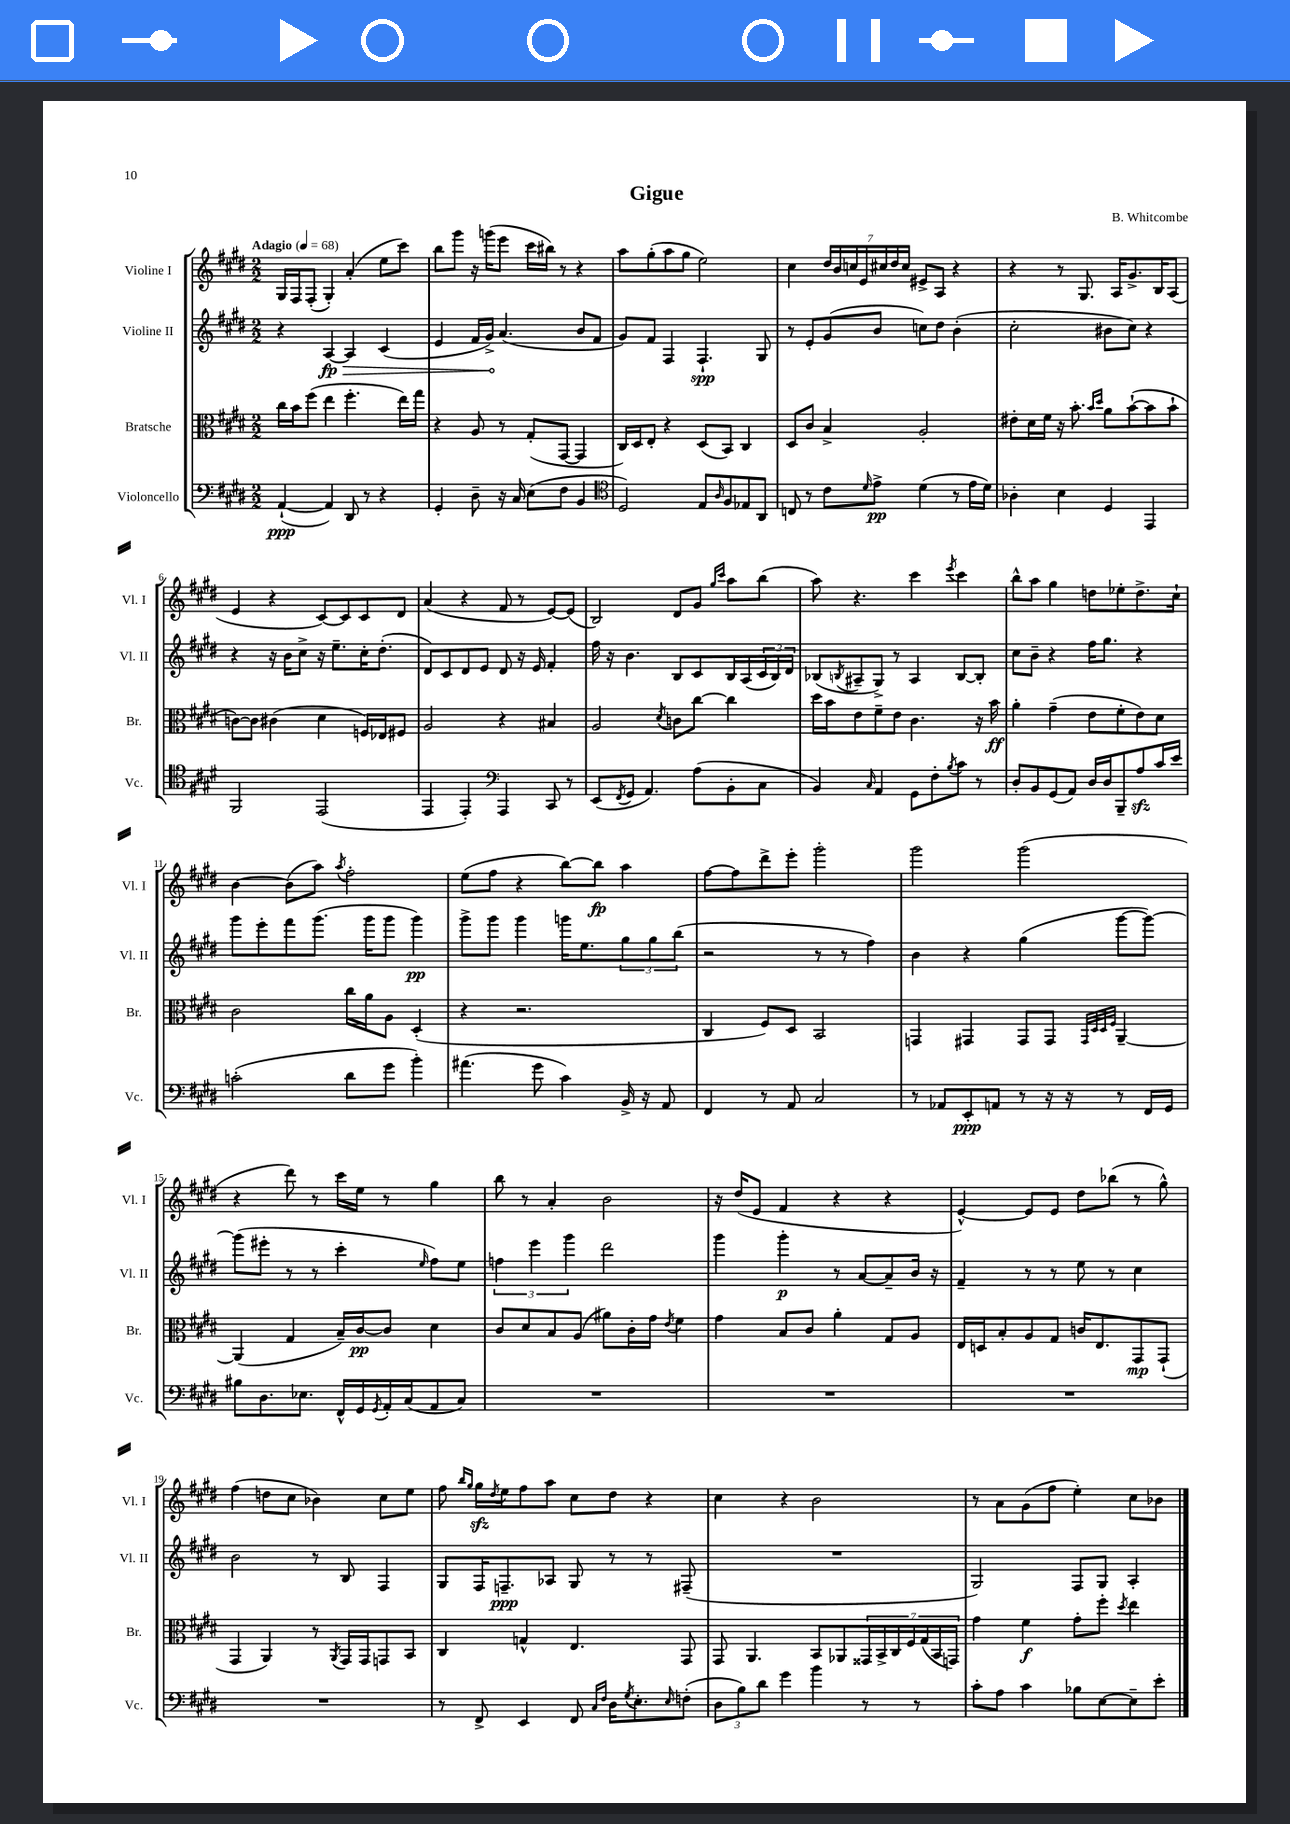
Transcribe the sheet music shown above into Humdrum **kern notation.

**kern	**dynam	**kern	**dynam	**kern	**dynam	**kern	**dynam
*part4	*part4	*part3	*part3	*part2	*part2	*part1	*part1
*staff4	*staff4	*staff3	*staff3	*staff2	*staff2	*staff1	*staff1
*I"Violoncello	*	*I"Bratsche	*	*I"Violine II	*	*I"Violine I	*
*I'Vc.	*	*I'Br.	*	*I'Vl. II	*	*I'Vl. I	*
*clefF4	*	*clefC3	*	*clefG2	*	*clefG2	*
*k[f#c#g#d#]	*	*k[f#c#g#d#]	*	*k[f#c#g#d#]	*	*k[f#c#g#d#]	*
*M2/2	*	*M2/2	*	*M2/2	*	*M2/2	*
*MM68	*	*MM68	*	*MM68	*	*MM68	*
=1	=1	=1	=1	=1	=1	=1	=1
!	!	!	!	!	!	!LO:TX:a:B:t=Adagio	!
([4AA`/	ppp	16cc#\LL	.	4r	.	16G#/LL	.
.	.	16b\J	.	.	.	16F#/J	.
.	.	(8ff#\J	.	.	.	(8F#'/J	.
!	!	!	!	!	!LO:HP:b	!	!
4AA/])	.	4ee\	.	[4A/	> fp	4G#'/)	.
8DD#/	.	4.ff#'\	.	4A/]	.	(4a'/	.
8r	.	.	.	.	.	.	.
4r	.	.	.	(4c#/	.	8ee\L	.
.	.	16ee\LL)	.	.	.	8ccc#\J)	.
.	.	16gg#\JJ	.	.	.	.	.
=2	=2	=2	=2	=2	=2	=2	=2
4GG#'/	.	4r	.	4e/	.	8bb\L	.
.	.	.	.	.	.	8ggg#\J	.
8D#~\	.	8A/	.	16f#/LL	.	16r	.
.	.	.	.	16g#^/JJ)	.	(16gggn\KL	.
16r	.	8r	.	(4.a/	]	8eee\J	.
16C#/	.	.	.	.	.	.	.
(8E\L	.	(8G#'/L	.	.	.	16ccc#\LL	.
.	.	.	.	.	.	16bb#X\JJ)	.
8F#\J	.	[8GG#/J	.	.	.	8r	.
4BB/	.	4GG#/]	.	8b/L	.	4r	.
.	.	.	.	8f#/J	.	.	.
=3	=3	=3	=3	=3	=3	=3	=3
*clefC4	*	*	*	*	*	*	*
2D#/)	.	16C#/LL)	.	8g#/L)	.	8aa\L	.
.	.	16D#/J	.	.	.	.	.
.	.	8E'/J	.	8f#/J	.	(8gg#'\	.
.	.	4r	.	4F#/	.	8aa\	.
.	.	.	.	.	.	8gg#\J	.
8E/L	.	(8D#/L	.	4.F#`/	spp	2ee\)	.
16qqA/	.	.	.	.	.	.	.
8F#/	.	8BB/J)	.	.	.	.	.
8E-X/	.	4C#/	.	.	.	.	.
8AA/J	.	.	.	8G#/	.	.	.
=4	=4	=4	=4	=4	=4	=4	=4
8Cn/	.	8D#/L	.	8r	.	4cc#\	.
8r	.	8c#/J	.	8e'/L	.	.	.
8c#\L	.	4B^/	.	(8g#/	.	28dd#/LL	.
.	.	.	.	.	.	28b/	.
.	.	.	.	.	.	28ccn/	.
.	.	.	.	.	.	28e/	.
16qqd#/	.	.	.	.	.	.	.
8e^\J	pp	.	.	8b/J	.	.	.
.	.	.	.	.	.	28cc#X/	.
.	.	.	.	.	.	28dd#/	.
.	.	.	.	.	.	28cc#/JJ	.
(4d#\	.	2A'/	.	8ccn\L)	.	8e#X^/L	.
.	.	.	.	8dd#\J	.	8A/J	.
8r	.	.	.	(4b'\	.	4r	.
16e\LL	.	.	.	.	.	.	.
16d#\JJ)	.	.	.	.	.	.	.
=5	=5	=5	=5	=5	=5	=5	=5
4A-X'\	.	8e#X'\L	.	2cc#'\	.	4r	.
.	.	16d#\L	.	.	.	.	.
.	.	16f#\JJ	.	.	.	.	.
4B\	.	16r	.	.	.	8r	.
.	.	8.b'\	.	.	.	.	.
.	.	.	.	.	.	8.G#/	.
.	.	16qqb/LL	.	.	.	.	.
.	.	16qqdd#/JJ	.	.	.	.	.
4D#/	.	8a\L	.	8b#X\L	.	.	.
.	.	.	.	.	.	16A/KL	.
.	.	([8b`\	.	8cc#\J)	.	8.g#^/	.
4EE/	.	8b\]	.	4r	.	.	.
.	.	.	.	.	.	16B/K	.
.	.	8b`\J	.	.	.	(8A/J	.
!!LO:LB:g=z
=6	=6	=6	=6	=6	=6	=6	=6
2FF#/	.	[8cn\L)	.	4r	.	4e/	.
.	.	8c\J]	.	.	.	.	.
.	.	(4c#X\	.	16r	.	4r	.
.	.	.	.	16b\KL	.	.	.
.	.	.	.	8cc#^\J	.	.	.
(2EE/	.	4d#\	.	16r	.	[8c#/L)	.
.	.	.	.	8.ee~\L	.	.	.
.	.	.	.	.	.	8c#/]	.
.	.	16Fn/LL)	.	16cc#'\K	.	8c#/	.
.	.	16E-X/J	.	(8.dd#'\J	.	.	.
.	.	8F#X/J	.	.	.	8d#/J	.
=7	=7	=7	=7	=7	=7	=7	=7
4EE/	.	2A/	.	8d#/L)	.	(4a/	.
.	.	.	.	8c#/	.	.	.
4EE'/)	.	.	.	8d#/	.	4r	.
.	.	.	.	8e/J	.	.	.
*clefF4	*	*	*	*	*	*	*
4AAA/	.	4r	.	8d#/	.	8f#/	.
.	.	.	.	16r	.	8r	.
.	.	.	.	16e/	.	.	.
8CC#/	.	4B#X/	.	4f#'/	.	[8e/L)	.
8r	.	.	.	.	.	(8e/J]	.
=8	=8	=8	=8	=8	=8	=8	=8
(8EE/L	.	2A/	.	16ff#\	.	2B/)	.
.	.	.	.	16r	.	.	.
8qFF#/	.	.	.	.	.	.	.
8GG#/J	.	.	.	4.b\	.	.	.
4.AA/)	.	.	.	.	.	.	.
.	.	8qd#/	.	.	.	.	.
.	.	8cn\L	.	8B/L	.	8d#/L	.
(8A\L	.	[8cc#\J	.	8c#/	.	8g#/J	.
.	.	.	.	.	.	16qqgg#/LL	.
.	.	.	.	.	.	16qqccc#/JJ	.
8BB'\	.	4cc#\]	.	16B/L	.	8aa\L	.
.	.	.	.	(16A/	.	.	.
8C#\J	.	.	.	24c#/	.	(8bb\J	.
.	.	.	.	24B/)	.	.	.
.	.	.	.	24d#/JJ	.	.	.
=9	=9	=9	=9	=9	=9	=9	=9
4BB/)	.	16dd#\LL	.	(8B-X/L	.	8aa\)	.
.	.	16b\J	.	.	.	.	.
.	.	.	.	8qBn/	.	.	.
.	.	8e\	.	8A#X~/	.	4.r	.
16qqC#/	.	.	.	.	.	.	.
4AA/	.	8f#~\	.	8G#^/J)	.	.	.
.	.	8e\J	.	8r	.	.	.
8GG#\L	.	4.c#\	.	4A#/	.	4ccc#\	.
8F#'\	.	.	.	.	.	.	.
8qB/	.	.	.	.	.	8qeee/	.
8c#\J	.	.	.	[8B/L	.	4ccc#\	.
8r	.	16r	.	8B'/J]	.	.	.
.	.	16b\	ff	.	.	.	.
=10	=10	=10	=10	=10	=10	=10	=10
8D#'/L	.	4a'\	.	8cc#\L	.	8bb^^\L	.
8BB/	.	.	.	8b~\J	.	8aa\J	.
(8GG#/	.	(4g#~\	.	4r	.	4gg#\	.
8AA/J)	.	.	.	.	.	.	.
16D#/LL	.	8e\L	.	16ff#\KL	.	8ddn\L	.
16D#/J	.	.	.	8.gg#\J	.	.	.
8BBB~/	.	8f#'\	.	.	.	8ee-X'\	.
8Azz/	.	8e\)	.	4r	.	8.dd^\	.
16c#/L	.	8d#\J	.	.	.	.	.
16e/JJ	.	.	.	.	.	16cc#`\Jk	.
!!LO:LB:g=z
=11	=11	=11	=11	=11	=11	=11	=11
(2cn'\	.	2c#\	.	8ggg#\L	.	[4b\	.
.	.	.	.	8eee'\	.	.	.
.	.	.	.	8fff#\	.	(8b\L]	.
.	.	.	.	(8.ggg#\J	.	8aa\J)	.
.	.	.	.	.	.	8qaa/	.
8d#\L	.	16cc#\LL	.	.	.	2ff#'\	.
.	.	16a\J	.	16ggg#\KL	.	.	.
8g#\J	.	8A\J	.	8ggg#\J	.	.	.
4b'\)	.	(4D#'/	.	4ggg#\)	pp	.	.
=12	=12	=12	=12	=12	=12	=12	=12
(4.a#X\	.	4r	.	8ggg#^\L	.	(8ee\L	.
.	.	.	.	8ggg#\J	.	8ff#\J	.
.	.	2.r	.	4ggg#\	.	4r	.
8g#\	.	.	.	.	.	.	.
4c#\)	.	.	.	16gggn\KL	.	[8bb\L)	.
.	.	.	.	8.ee\	.	.	.
.	.	.	.	.	.	8bb\J]	fp
16BB^/	.	.	.	12gg#\	.	4aa\	.
16r	.	.	.	.	.	.	.
.	.	.	.	12gg#\	.	.	.
8AA/	.	.	.	.	.	.	.
.	.	.	.	(12bb\J	.	.	.
=13	=13	=13	=13	=13	=13	=13	=13
4FF#/	.	4C#/	.	2r	.	[8ff#\L	.
.	.	.	.	.	.	8ff#\]	.
8r	.	8F#/L)	.	.	.	8ddd#^\	.
8AA/	.	8D#/J	.	.	.	8eee'\J	.
2C#/	.	2BB/	.	8r	.	2ggg#'\	.
.	.	.	.	8r	.	.	.
.	.	.	.	4ff#\)	.	.	.
=14	=14	=14	=14	=14	=14	=14	=14
8r	.	4GGn/	.	4b\	.	2ggg#\	.
8AA-X/L	.	.	.	.	.	.	.
8EE'/	ppp	4GG#X/	.	4r	.	.	.
8AAn/J	.	.	.	.	.	.	.
8r	.	8GG#/L	.	(4gg#\	.	(2ggg#\	.
16r	.	8GG#/J	.	.	.	.	.
16r	.	.	.	.	.	.	.
.	.	32qqGG#/LLL	.	.	.	.	.
.	.	32qqD#/	.	.	.	.	.
.	.	32qqD#/	.	.	.	.	.
.	.	32qqF#/JJJ	.	.	.	.	.
8r	.	[4AA~/	.	[8ggg#\L	.	.	.
16FF#/LL	.	.	.	8ggg#\J_)	.	.	.
16GG#/JJ	.	.	.	.	.	.	.
!!LO:LB:g=z
=15	=15	=15	=15	=15	=15	=15	=15
8B#X\L	.	(4AA/]	.	(8ggg#\L]	.	4r	.
8.D#\	.	.	.	8eee#X'\J	.	.	.
.	.	4G#/	.	8r	.	8ddd#\)	.
8.E-X\J	.	.	.	.	.	.	.
.	.	.	.	8r	.	8r	.
16FF#^^/LL	.	16B~/LL)	.	4ccc#'\	.	16ccc#\LL	.
16GG#/	.	[16c#/J	pp	.	.	16ee\JJ	.
8qGG#/	.	.	.	.	.	.	.
16AA'/	.	8c#/J]	.	.	.	8r	.
(16C#/J	.	.	.	.	.	.	.
.	.	.	.	16qqee/	.	.	.
8AA/	.	4d#\	.	8ff#\L)	.	4gg#\	.
8C#/J)	.	.	.	8ee\J	.	.	.
=16	=16	=16	=16	=16	=16	=16	=16
1r	.	8c#/L	.	6ffn\	.	8bb\	.
.	.	8d#/	.	.	.	8r	.
.	.	.	.	6eee\	.	.	.
.	.	8B/	.	.	.	4a'/	.
.	.	.	.	6ggg#\	.	.	.
.	.	(8A/J	.	.	.	.	.
.	.	8a#X\L)	.	2ddd#\	.	2b\	.
.	.	16c#'\L	.	.	.	.	.
.	.	16g#\JJ	.	.	.	.	.
.	.	8qe/	.	.	.	.	.
.	.	4f#\	.	.	.	.	.
=17	=17	=17	=17	=17	=17	=17	=17
1r	.	4g#\	.	4ggg#\	.	16r	.
.	.	.	.	.	.	(16dd#/KL	.
.	.	.	.	.	.	8e/J	.
.	.	8B/L	.	4ggg#'\	p	4f#/	.
.	.	8c#/J	.	.	.	.	.
.	.	4a'\	.	8r	.	4r	.
.	.	.	.	[8a/L	.	.	.
.	.	8G#/L	.	8a~/]	.	4r	.
.	.	8A/J	.	16b/Jk	.	.	.
.	.	.	.	16r	.	.	.
=18	=18	=18	=18	=18	=18	=18	=18
1r	.	16E/LL	.	4f#~/	.	[4e^^/)	.
.	.	16Dn/J	.	.	.	.	.
.	.	8B'/	.	.	.	.	.
.	.	8A/	.	8r	.	8e/L]	.
.	.	8G#/J	.	8r	.	8e/J	.
.	.	16cn/KL	.	8ee\	.	8dd#\L	.
.	.	8.E/	.	.	.	.	.
.	.	.	.	8r	.	(8bb-X\J	.
.	.	8GG#/	mp	4cc#\	.	8r	.
.	.	(8GG#`/J	.	.	.	8gg#^^\)	.
!!LO:LB:g=z
=19	=19	=19	=19	=19	=19	=19	=19
1r	.	4GG#/	.	2b\	.	(4ff#\	.
.	.	4AA/)	.	.	.	8ddn\L	.
.	.	.	.	.	.	8cc#\J	.
.	.	8r	.	8r	.	4b-X\)	.
.	.	8qAA/	.	.	.	.	.
.	.	16GG#/LL	.	8B/	.	.	.
.	.	16GG#/J	.	.	.	.	.
.	.	8GGn/	.	4F#/	.	8cc#\L	.
.	.	8BB/J	.	.	.	8ee\J	.
=20	=20	=20	=20	=20	=20	=20	=20
8r	.	4C#/	.	8G#/L	.	8ff#\	.
.	.	.	.	.	.	16qqbb/LL	.
.	.	.	.	.	.	16qqgg#/JJ	.
8FF#^/	.	.	.	16F#/K	.	16gg#zz\LL	.
.	.	.	.	.	.	8qdd#/	.
.	.	.	.	8.Fn~/	ppp	16ee\J	.
4EE/	.	4Gn^^/	.	.	.	8ff#\	.
.	.	.	.	8A-X/J	.	8aa\J	.
8FF#/	.	4.E/	.	8G#/	.	8cc#\L	.
16qqC#/LL	.	.	.	.	.	.	.
16qqF#/JJ	.	.	.	.	.	.	.
16D#\KL	.	.	.	8r	.	8dd#\J	.
8qG#/	.	.	.	.	.	.	.
8.E'\	.	.	.	.	.	.	.
.	.	.	.	8r	.	4r	.
16qqE/	.	.	.	.	.	.	.
(8Fn'\J	.	8GG#/	.	(8F#X~/	.	.	.
=21	=21	=21	=21	=21	=21	=21	=21
12D#\L	.	8GG#/	.	1r	.	4cc#\	.
12B\)	.	.	.	.	.	.	.
.	.	4.AA/	.	.	.	.	.
12d#\J	.	.	.	.	.	.	.
4g#\	.	.	.	.	.	4r	.
4b\	.	8BB/L	.	.	.	2b\	.
.	.	8AA-X/	.	.	.	.	.
8r	.	28GG##X/L	.	.	.	.	.
.	.	28BB^/	.	.	.	.	.
.	.	28C#/	.	.	.	.	.
.	.	28F#/	.	.	.	.	.
8r	.	.	.	.	.	.	.
.	.	(28G#/	.	.	.	.	.
.	.	28BB/	.	.	.	.	.
.	.	28GGn/JJ)	.	.	.	.	.
=22	=22	=22	=22	=22	=22	=22	=22
8c#'\L	.	4g#\	.	2G#/)	.	8r	.
8A\J	.	.	.	.	.	8a\L	.
4c#\	.	4f#\	f	.	.	(8g#\	.
.	.	.	.	.	.	8ff#\J	.
8B-X\L	.	8g#'\L	.	8F#/L	.	4ee'\)	.
[8E\	.	8ff#'\J	.	8G#/J	.	.	.
.	.	8qdd#/	.	.	.	.	.
8E~\]	.	4ee\	.	4A'/	.	8cc#\L	.
8e'\J	.	.	.	.	.	8b-X\J	.
==	==	==	==	==	==	==	==
*-	*-	*-	*-	*-	*-	*-	*-
